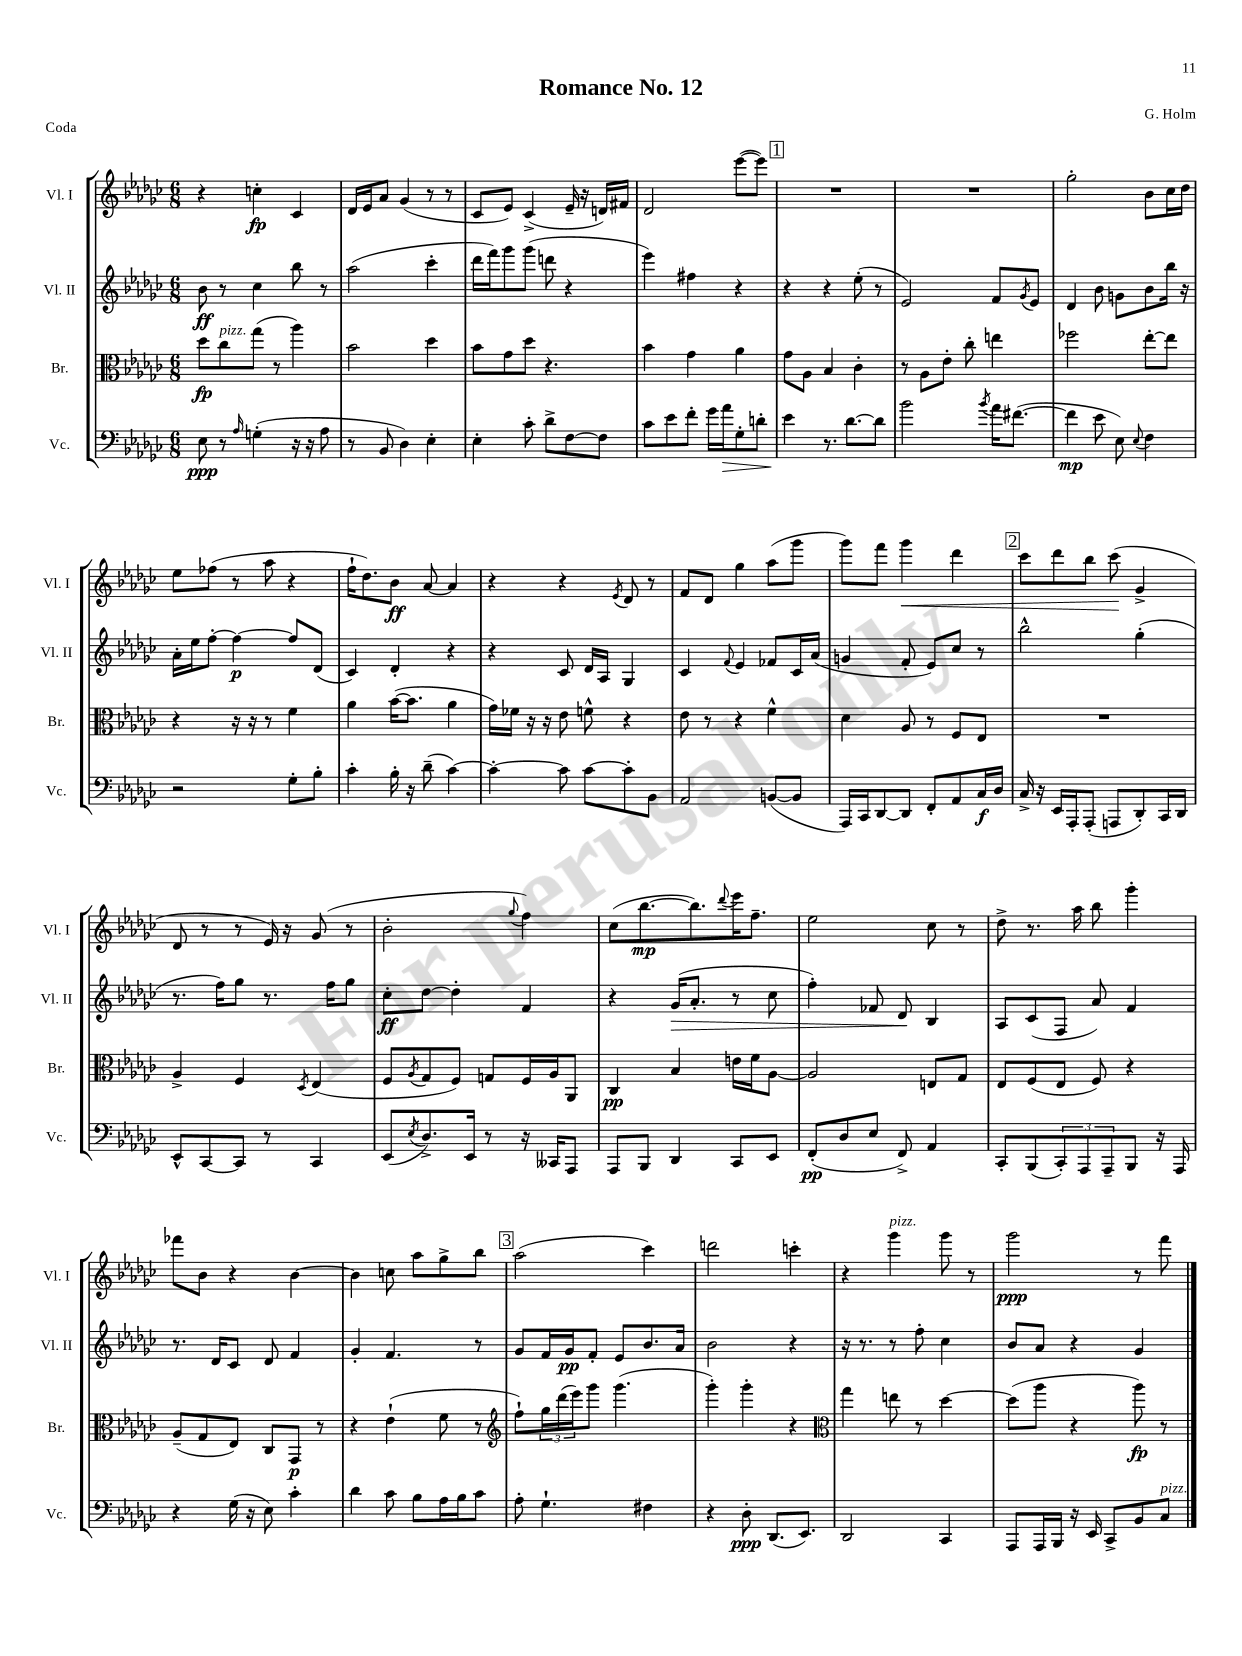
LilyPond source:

\header { title = "Romance No. 12" composer = "G. Holm" piece = "Coda" }
<<
\new StaffGroup <<
\new Staff = "s0" \with { instrumentName = "Vl. I" shortInstrumentName = "Vl. I" } {
    \clef treble \key ges \major \numericTimeSignature \time 6/8
    r4 c''4-.\fp ces'4 |
    des'16 ees'16 aes'8 ges'4( r8 r8 |
    ces'8 ees'8) ces'4->( ees'16-- r16 d'16) fis'16 |
    des'2 ees'''8~( ees'''8) |
    \mark \markup { \box "1" } R2. |
    R2. |
    ges''2-. bes'8 ces''16 des''16 |
    ees''8 fes''8( r8 aes''8 r4 |
    f''16-! des''8.) bes'8\ff aes'8~ aes'4 |
    r4 r4 \acciaccatura { ees'8 } des'8 r8 |
    f'8 des'8 ges''4 aes''8( ges'''8 |
    ges'''8) f'''8 ges'''4\< des'''4 |
    \mark \markup { \box "2" } ces'''8 des'''8 bes''8 ces'''8\!( ges'4-> |
    des'8 r8 r8 ees'16) r16 ges'8( r8 |
    bes'2-. \appoggiatura { ges''8 } f''4) |
    ces''8( bes''8.~\mp bes''8.) \appoggiatura { des'''8 } ees'''16 f''8.-- |
    ees''2 ces''8 r8 |
    des''8-> r8. aes''16 bes''8 ges'''4-. |
    fes'''8 bes'8 r4 bes'4~ |
    bes'4 c''8 aes''8 ges''8-> bes''8 |
    \mark \markup { \box "3" } aes''2( ces'''4) |
    d'''2 c'''4-. |
    r4 ges'''4^\markup { \italic "pizz." } ges'''8 r8 |
    ges'''2\ppp r8 f'''8 \bar "|." |
}
\new Staff = "s1" \with { instrumentName = "Vl. II" shortInstrumentName = "Vl. II" } {
    \clef treble \key ges \major \numericTimeSignature \time 6/8
    bes'8\ff r8 ces''4 bes''8 r8 |
    aes''2( ces'''4-. |
    des'''16 f'''16) ges'''8 ges'''8( d'''8 r4 |
    ees'''4) fis''4 r4 |
    \mark \markup { \box "1" } r4 r4 ees''8-.( r8 |
    ees'2) f'8 \acciaccatura { ges'8 } ees'8 |
    des'4 bes'8 g'8 bes'8 bes''16 r16 |
    aes'16-. ees''16 f''8~-. f''4~\p f''8 des'8( |
    ces'4) des'4-. r4 |
    r4 ces'8 des'16 aes16 ges4 |
    ces'4 \appoggiatura { f'8 } ees'4 fes'8 ces'16 aes'16( |
    g'4 f'8-. ees'8) ces''8 r8 |
    \mark \markup { \box "2" } bes''2-^ ges''4-.( |
    r8. f''16) ges''8 r8. f''16 ges''8 |
    ces''8-.\ff des''8~ des''4-. f'4 |
    r4 ges'16\>( aes'8.-. r8 ces''8 |
    f''4-.) fes'8 des'8\! bes4 |
    aes8 ces'8( f8 aes'8) f'4 |
    r8. des'16 ces'8 des'8 f'4 |
    ges'4-. f'4. r8 |
    \mark \markup { \box "3" } ges'8 f'16 ges'16\pp f'8-. ees'8 bes'8. aes'16 |
    bes'2 r4 |
    r16 r8. r8 f''8-. ces''4 |
    bes'8 aes'8 r4 ges'4 \bar "|." |
}
\new Staff = "s2" \with { instrumentName = "Br." shortInstrumentName = "Br." } {
    \clef alto \key ges \major \numericTimeSignature \time 6/8
    des''8\fp ces''8^\markup { \italic "pizz." } ges''8( r8 aes''4) |
    bes'2 des''4 |
    bes'8 ges'8 des''8 r4. |
    bes'4 ges'4 aes'4 |
    \mark \markup { \box "1" } ges'8 aes8 bes4 ces'4-. |
    r8 aes8 ees'8-. ces''8-. e''4 |
    fes''2 ees''8~-. ees''8 |
    r4 r16 r16 r8 f'4 |
    aes'4 bes'16~( bes'8. aes'4 |
    ges'16) fes'16 r16 r16 ees'8 f'8-^ r4 |
    ees'8 r8 r4 f'4-^ |
    des'4 aes8 r8 f8 ees8 |
    \mark \markup { \box "2" } R2. |
    aes4-> f4 \acciaccatura { des8 } ees4( |
    f8 \acciaccatura { aes8 } ges8 f8) g8 f16 aes16 aes,8 |
    ces4\pp bes4 e'16 f'16 aes8~ |
    aes2 e8 ges8 |
    ees8 f8( ees8 f8) r4 |
    aes8--( ges8 ees8) ces8 ges,8\p r8 |
    r4 ees'4-!( f'8 r8 |
    \mark \markup { \box "3" } \clef treble f''8-!) \tuplet 3/2 { ges''16 des'''16( ees'''16) } ges'''8 ges'''4.( |
    ges'''4-.) ges'''4-. r4 |
    \clef alto ges''4 e''8 r8 des''4~ |
    des''8( aes''8 r4 aes''8\fp) r8 \bar "|." |
}
\new Staff = "s3" \with { instrumentName = "Vc." shortInstrumentName = "Vc." } {
    \clef bass \key ges \major \numericTimeSignature \time 6/8
    ees8\ppp r8 \grace { aes16 } g4-.( r16 r16 aes8 |
    r8 bes,8 des4) ees4-. |
    ees4-. ces'8-. des'8-> f8~ f8 |
    ces'8 ees'8 f'8-. ges'16 aes'16\> ges8-. d'8-. |
    \mark \markup { \box "1" } ees'4\! r8. des'8.~ des'8 |
    bes'2 \acciaccatura { bes'8 } aes'16 fis'8.~( |
    fis'4\mp ees'8 ees8) \appoggiatura { ees8 } f4 |
    r2 ges8-. bes8-. |
    ces'4-. bes16-. r16 des'8--( ces'4~) |
    ces'4~-. ces'8 ces'8~ ces'8-. bes,8 |
    aes,2 b,8~( b,8 |
    aes,,16) ces,16 des,8~ des,8 f,8-. aes,8 ces16\f des16 |
    \mark \markup { \box "2" } ces16-> r16 ees,16 aes,,16-. aes,,8-.( a,,8 des,8-.) ces,16 des,16 |
    ees,8-^ ces,8~ ces,8 r8 ces,4 |
    ees,8( \acciaccatura { ees8 } des8.->) ees,16 r8 r16 ceses,16 aes,,8 |
    aes,,8 bes,,8 des,4 ces,8 ees,8 |
    f,8-.\pp( des8 ees8 f,8->) aes,4 |
    ces,8-. bes,,8( \tuplet 3/2 { ces,8-.) aes,,8 aes,,8-- } bes,,8 r16 aes,,16 |
    r4 ges16( r16 ees8) ces'4-. |
    des'4 ces'8 bes8 aes16 bes16 ces'8 |
    \mark \markup { \box "3" } aes8-. ges4.-! fis4 |
    r4 des8-.\ppp des,8.( ees,8.) |
    des,2 ces,4 |
    aes,,8 aes,,16 bes,,16 r16 ees,16 ces,8-> bes,8 ces8^\markup { \italic "pizz." } \bar "|." |
}
>>
>>
\layout { \context { \Score \remove "Bar_number_engraver" } }
